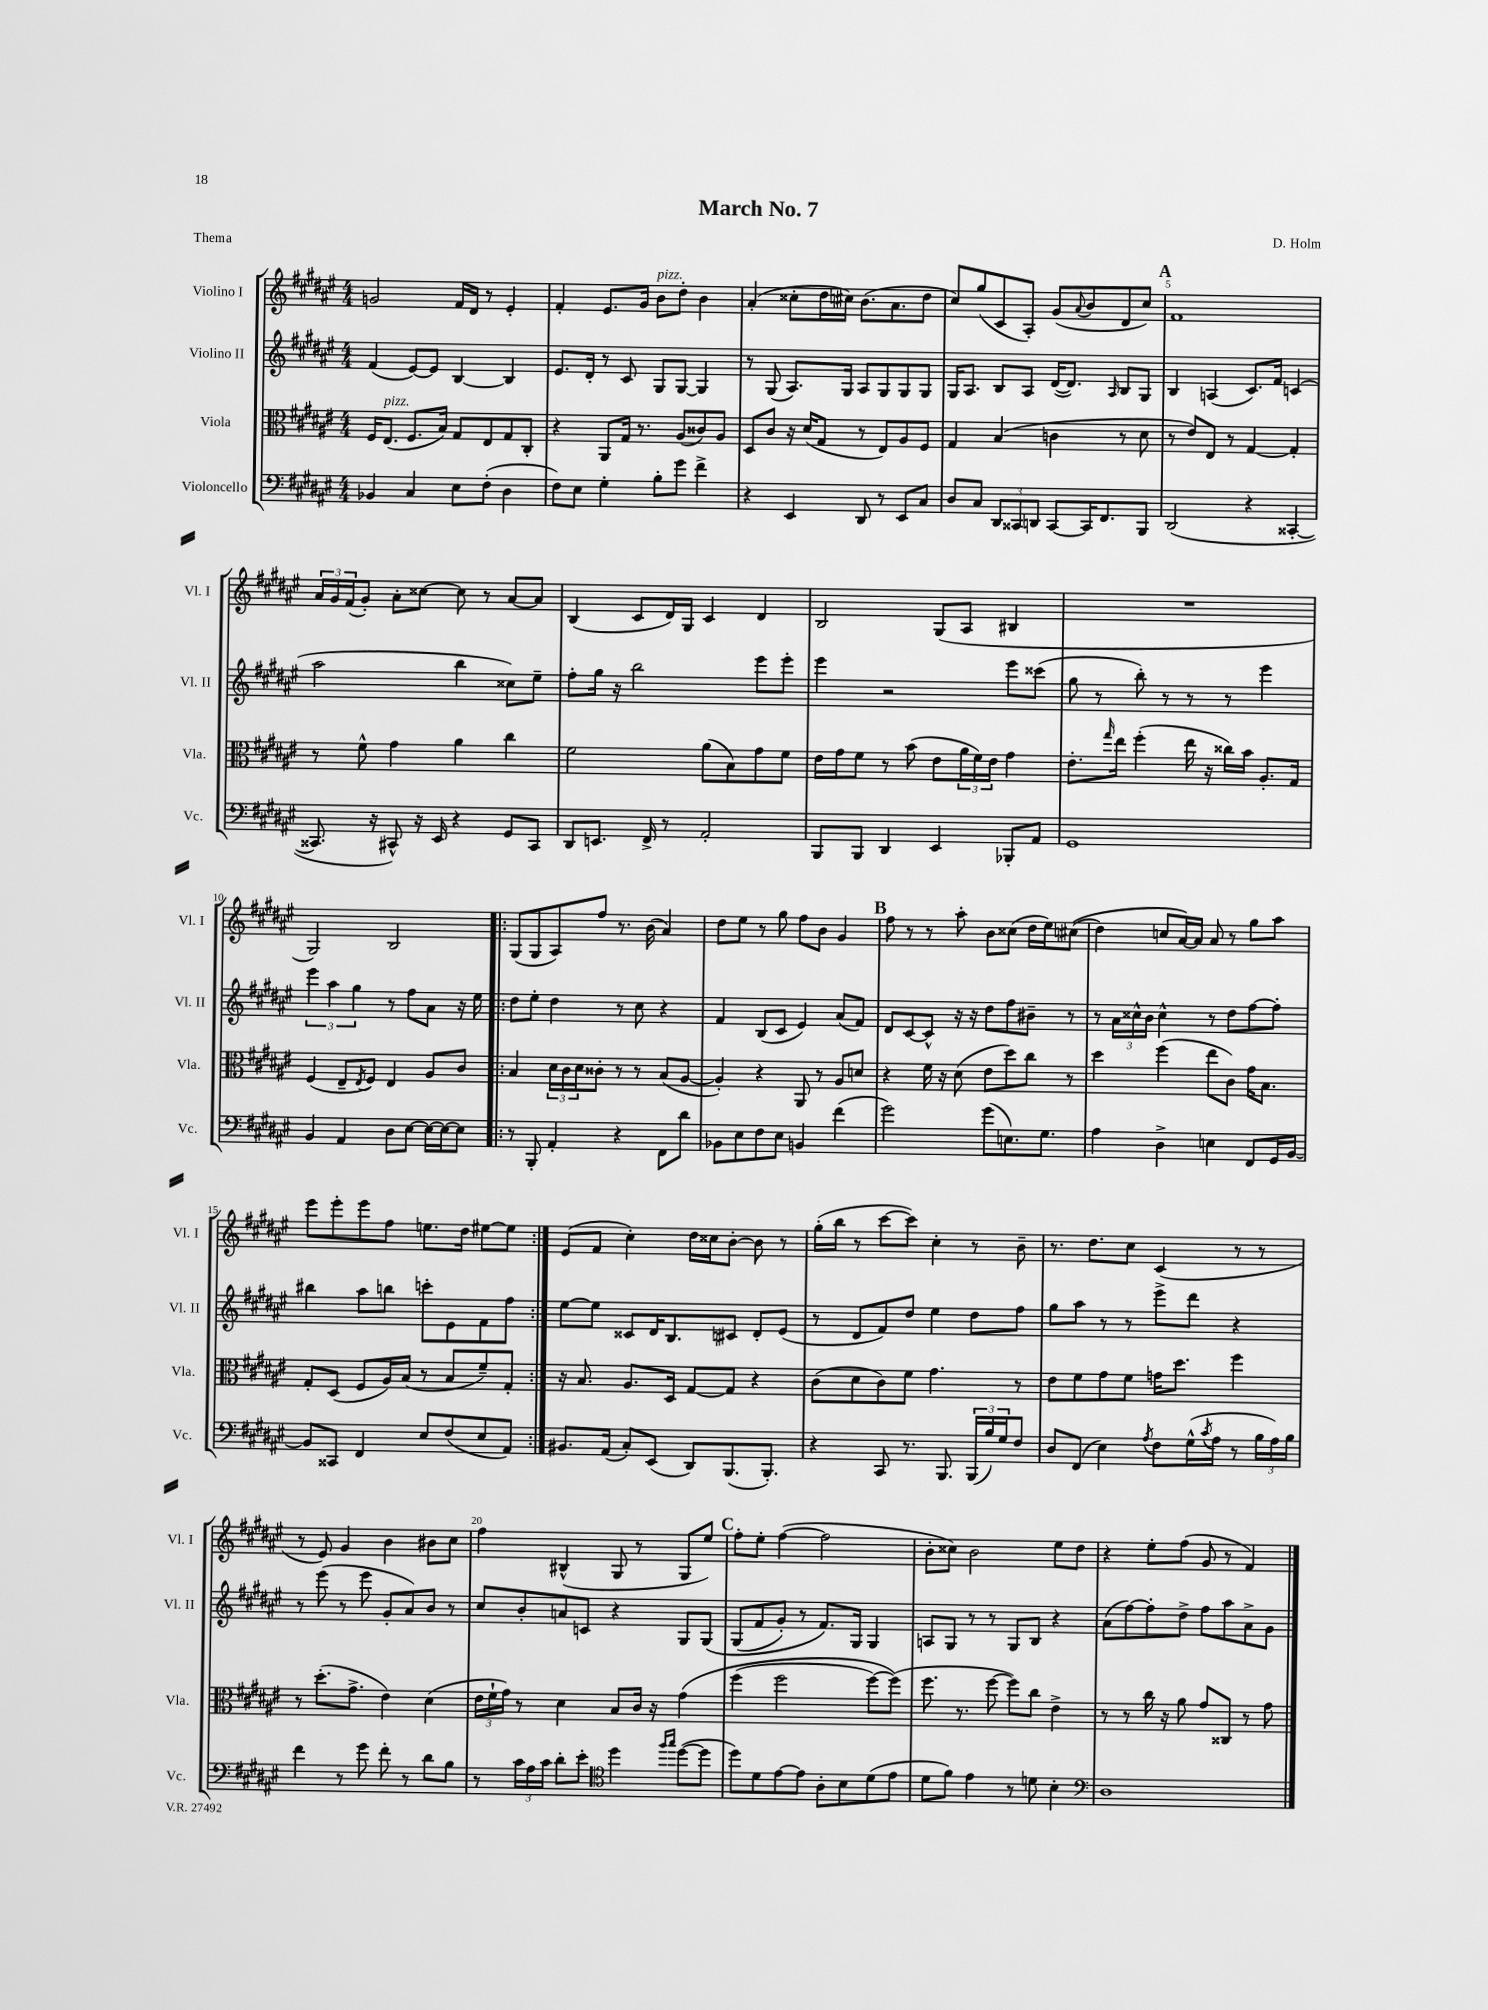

**kern	**kern	**kern	**kern
*staff4	*staff3	*staff2	*staff1
*clefF4	*clefC3	*clefG2	*clefG2
*k[f#c#g#d#a#e#]	*k[f#c#g#d#a#e#]	*k[f#c#g#d#a#e#]	*k[f#c#g#d#a#e#]
*M4/4	*M4/4	*M4/4	*M4/4
4BB-/	16F#/LK	(4f#/	2g/
.	(8.E#/J	.	.
4C#/	8.F#/L	[8e#/L)	.
.	.	8e#/]J	.
.	16B/Jk)	.	.
8E#\L	8G#/L	[4B/	16f#/LL
.	.	.	16d#/JJ
(8F#'\J	8E#/	.	8r
4D#\	8G#/	4B/]	4e#'/
.	8C#'/J	.	.
=	=	=	=
8F#\L)	4r	8.e#/L	4f#'/
8E#\J	.	.	.
.	.	16d#'/Jk	.
4G#'\	8AA#/L	8r	8.e#/L
.	16G#/Jk	8c#/	.
.	8.r	.	16g#/Jk
8B'\L	.	8G#/L	8b\L
8g#\J	(8A#/L	[8G#/J	8dd#'\J
4f#^\	8c##/)	4G#/]	4b\
.	8A#/J	.	.
=	=	=	=
4r	8D#/L	8r	(4a#'/
.	8c#/J	(8G#/	.
4EE#/	16r	8.A#/L)	8cc##'\L
.	(16d#/LK	.	.
.	8G#/J	.	16dd#\L
.	.	16G#/Jk	16cc#\JJ)
8DD#/	8r	8A#/L	(8.b\L
8r	8E#/L)	8G#/	.
.	.	.	8.a#\
8EE#/L	8A#/	8G#/	.
8C#/J	8F#/J	8G#/J	8dd#\J
=	=	=	=
8D#/L	4G#/	16G#/LK	8cc#/L)
.	.	8.A#/J	.
8C#/J	.	.	(8gg#/
12DD#/L	(4B/	8B/L	8c#/
12CC##/	.	.	.
.	.	8A#/J	8A#'/J)
12DD/J	.	.	.
[8CC##/L	4c\	([16d#/LK	(8g#/L
.	.	8.d#/]J)	.
.	.	.	8qqa#/
16CC##/]K	.	.	8b/
8.FF#/	.	.	.
.	.	16qqA#/	.
.	8r	8B/L	8d#/
8BBB/J	8d#\	8G#/J	8cc#/J)
=	=	=	=
(2DD#/	8r	4B/	1f#
.	8e#/L)	.	.
.	8E#/J	(4A/	.
.	8r	.	.
4r	[4G#/	8.c#/L)	.
.	.	16f#/Jk	.
[4CC##'/	4G#'/]	(4c/	.
=	=	=	=
8.CC##/]	8r	2aa#\	24a#/LL
.	.	.	24g#/
.	.	.	(24f#/J
.	8f#^^\	.	8g#'/J)
16r	.	.	.
8CC#^^/)	4g#\	.	8a#'\L
16r	.	.	[8cc##\J
16EE#/	.	.	.
4r	4a#\	4bb\	8cc##\]
.	.	.	8r
8GG#/L	4cc#\	8cc##\L)	[8a#/L
8CC#/J	.	8ee#~\J	8a#/]J
=	=	=	=
8DD#/L	2f#\	8ff#'\L	(4B/
8.EE/J	.	16gg#\Jk	.
.	.	16r	.
.	.	2bb\	8c#/L
16FF#^/	.	.	.
8r	.	.	16d#/L)
.	.	.	16G#/JJ
2AA#'/	(8a#\L	.	4c#/
.	8B\)	.	.
.	8g#\	8eee#\L	4d#/
.	8f#\J	8eee#'\J	.
=	=	=	=
8BBB/L	16e#\LL	4eee#\	2B/
.	16g#\J	.	.
8BBB/J	8f#\J	.	.
4DD#/	8r	2r	.
.	(8b\	.	.
4EE#/	8e#\L	.	(8G#/L
.	24a#\L	.	8A#/J
.	24f#\)	.	.
.	24e#\JJ	.	.
8BBB-'/L	4g#\	8eee#\L	4B#/
8AA#/J	.	(8ccc##\J	.
=	=	=	=
1GG#	8.e#'\L	8gg#\	1r
.	.	8r	.
.	16qqgg#/	.	.
.	16ee#\Jk	.	.
.	(4ff#'\	8bb'\)	.
.	.	8r	.
.	16ee#\	8r	.
.	16r	.	.
.	16cc##\LL)	8r	.
.	16b\JJ	.	.
.	8.A#'/L	4eee#\	.
.	16G#/Jk	.	.
=	=	=	=
4BB/	(4F#/	6eee#\	2G#/)
.	.	6aa#\	.
4AA#/	8E#~/L	.	.
.	.	6gg#\	.
.	8qE#/	.	.
.	8F#/J)	.	.
8D#\L	4E#/	8r	2B/
[8E#\J	.	8ff#\L	.
16E#\_LL	8A#/L	8a#\J	.
16E#\_J	.	.	.
8E#\]J	8c#/J	16r	.
.	.	16ee#\	.
=!|:	=!|:	=!|:	=!|:
8r	4B/	8dd#\L	(8G#/L
8BBB'/	.	8ee#'\J	8G#/
4AA#'/	24d#\LL	4dd#\	8A#/)
.	24c#\	.	.
.	24d#\J	.	.
.	8c##'\J	.	8ff#/J
4r	8r	8r	8.r
.	8r	8cc#\	.
.	.	.	(16b\
8FF#\L	(8B/L	4r	4a#/)
8d#\J	[8A#/J	.	.
=	=	=	=
8BB-\L	4A#'/])	4f#/	8dd#\L
8E#\	.	.	8ee#\J
8F#\	4r	(8B/L	8r
8E#\J	.	8c#/J	8gg#\
4BB/	8AA#/	4e#/)	8ff#\L
.	8r	.	8b\J
(4f#\	8A#/L	(8a#/L	4g#/
.	8d/J	8f#/J)	.
=	=	=	=
2g#\)	4r	8d#/L	8ff#\
.	.	[8c#/	8r
.	16f#\	8c#^^/]J	8r
.	16r	.	.
.	(8d#\	16r	8aa#'\
.	.	16r	.
(8g#\L	8e#\L	8dd#\L	8b\L
8.E\)	8dd#\)	8ff#\	(8cc##\J
.	8cc#\J	8b#~\J	16dd#\LL
8.G#\J	.	.	16ee#\J)
.	8r	8r	&((8cc#\J
=	=	=	=
4A#\	4dd#\	8r	4dd#\)
.	.	24a#\LL	.
.	.	24cc##^^\	.
.	.	24b\JJ	.
4D#^\	(4ff#\	4cc##^^\	8cc/L
.	.	.	[16a#/L&)
.	.	.	16a#/]JJ
4E\	8ee#\L	8r	8a#/
.	8c#\J)	8dd#\L	8r
8FF#/L	16g#\LK	[8ff#\	8gg#\L
.	8.B\J	.	.
16GG#/L	.	8ff#'\]J	8aa#\J
[16BB/JJ	.	.	.
=	=	=	=
8BB/]L	8G#'/L	4bb#\	8eee#\L
8CC##/J	(8D#/J	.	8eee#'\
4FF#/	8F#/L	8aa#\L	8eee#\
.	16A#/L)	8bb\J	8ff#\J
.	(16B/JJ	.	.
8E#/L	8r	8ccc'\L	8.ee\L
(8F#/	8B/L	8e#\	.
.	.	.	16dd#\Jk
8E#/	8f#~/)	8f#\	[8ee#\L
8AA#/J)	8G#'/J	8ff#\J	8ee#\]J
=:|!	=:|!	=:|!	=:|!
8.BB#/L	16r	[8ee#\L	(8e#/L
.	8.B/	.	.
.	.	8ee#\]J	8f#/J
(16AA#/Jk	.	.	.
8C#'/L)	8.A#/L	8c##/L	4cc#'\)
(8EE#/J	.	16d#/K	.
.	16D#/Jk	8.B/	.
8DD#/L)	[8G#/L	.	16dd#\LL
.	.	.	16cc##\J
(8.BBB/	8G#/]J	8c#/J	[8b'\J
.	4r	8d#'/L	8b\]
8.BBB'/J)	.	.	.
.	.	(8e#/J	8r
=	=	=	=
4r	(8c#\L	8r	(16gg#'\LL
.	.	.	16bb\JJ
.	8d#\	8d#/L	8r
8CC#/	8c#\)	8f#/)	[8ccc#\L
8.r	8f#\J	8dd#/J	8ccc#\]J)
.	4.g#\	4ee#\	4cc#'\
8.BBB/	.	.	.
(24BBB/LL	.	8dd#\L	8r
24B/)	.	.	.
24G#/J	.	.	.
8F#/J	8r	8ff#\J	8b~\
=	=	=	=
8D#/L	8e#\L	8gg#\L	8.r
(8FF#/J	8f#\	8aa#\J	.
.	.	.	8.dd#\L
4E#\)	8g#\	8r	.
.	8f#\J	8r	8cc#\J
8qA#/	.	.	.
8F#\L	16g\LK	8eee#^\L	(4c#/
.	8.dd#\J	.	.
(16G#^^\L	.	8ddd#\J	.
8qc#/	.	.	.
16A#\JJ	.	.	.
8r	4ff#\	4r	8r
24B\LL	.	.	8r
24A#\)	.	.	.
24B\JJ	.	.	.
=	=	=	=
4f#\	8r	8r	8r
.	(8.dd#'\L	(8eee#\	8e#/)
8r	.	8r	4g#/
.	8.g#^\J	.	.
8g#\	.	8eee#\	.
8f#'\	4e#\)	8g#'/L	4b\
8r	.	8a#/)	.
8d#\L	(4d#\	8b/J	8b#\L
8B\J	.	8r	8cc#\J
=	=	=	=
8r	24e#\LL	8cc#/L	4ff#\
.	24f#`\	.	.
.	24g#\JJ)	.	.
24c#\LL	8r	8b'/	.
24A#\	.	.	.
24c#\JJ	.	.	.
8d#'\L	4d#\	8a/	(4B#^^/
8e#'\J	.	8c/J	.
*clefC4	*	*	*
4dd#\	8B/L	4r	8G#/
.	16c#/Jk	.	8r
.	16r	.	.
16qqff#/LL	.	.	.
16qqgg#/JJ	.	.	.
([8dd#\L	&(4g#\	8G#/L	8G#/L
8dd#\]J	.	&(8G#/J	8ee#/J)
=	=	=	=
8dd#\L)	(4ff#\	(8G#/L	8ff#'\L
8d#\	.	8f#/	8ee#'\J
[8e#\	2ff#\	8g#'/J)	([4ff#\
8e#\]J	.	8r	.
8A#'\L	.	8.f#/L&)	2ff#\]
8B\	.	.	.
.	.	16G#/Jk	.
(8d#\	[8ff#\L)	4G#/	.
8e#\J	(8ff#\]J&)	.	.
=	=	=	=
8d#\L	8.ff#\	8A/L	8b'\L
8f#\J)	.	8G#/J	8cc##\J)
.	8.r	.	.
4e#\	.	8r	2b\
.	[8ff#\	8r	.
8r	8ff#\]L)	8G#/L	.
8d\	8cc#\J	8B/J	.
4B'\	4e#^\	4r	8ee#\L
.	.	.	8dd#\J
=	=	=	=
*clefF4	*	*	*
1D#	8r	(8a#\L	4r
.	8r	[8ff#\)	.
.	16cc#\	8ff#'\]	8ee#'\L
.	16r	.	.
.	8a#\	8dd#^\J	(8ff#\J
.	8g#/L	8ff#\L	8g#/
.	8C##/J	8aa#\	8r
.	8r	8a#^\	4f#/)
.	8g#\	8g#\J	.
==	==	==	==
*-	*-	*-	*-
